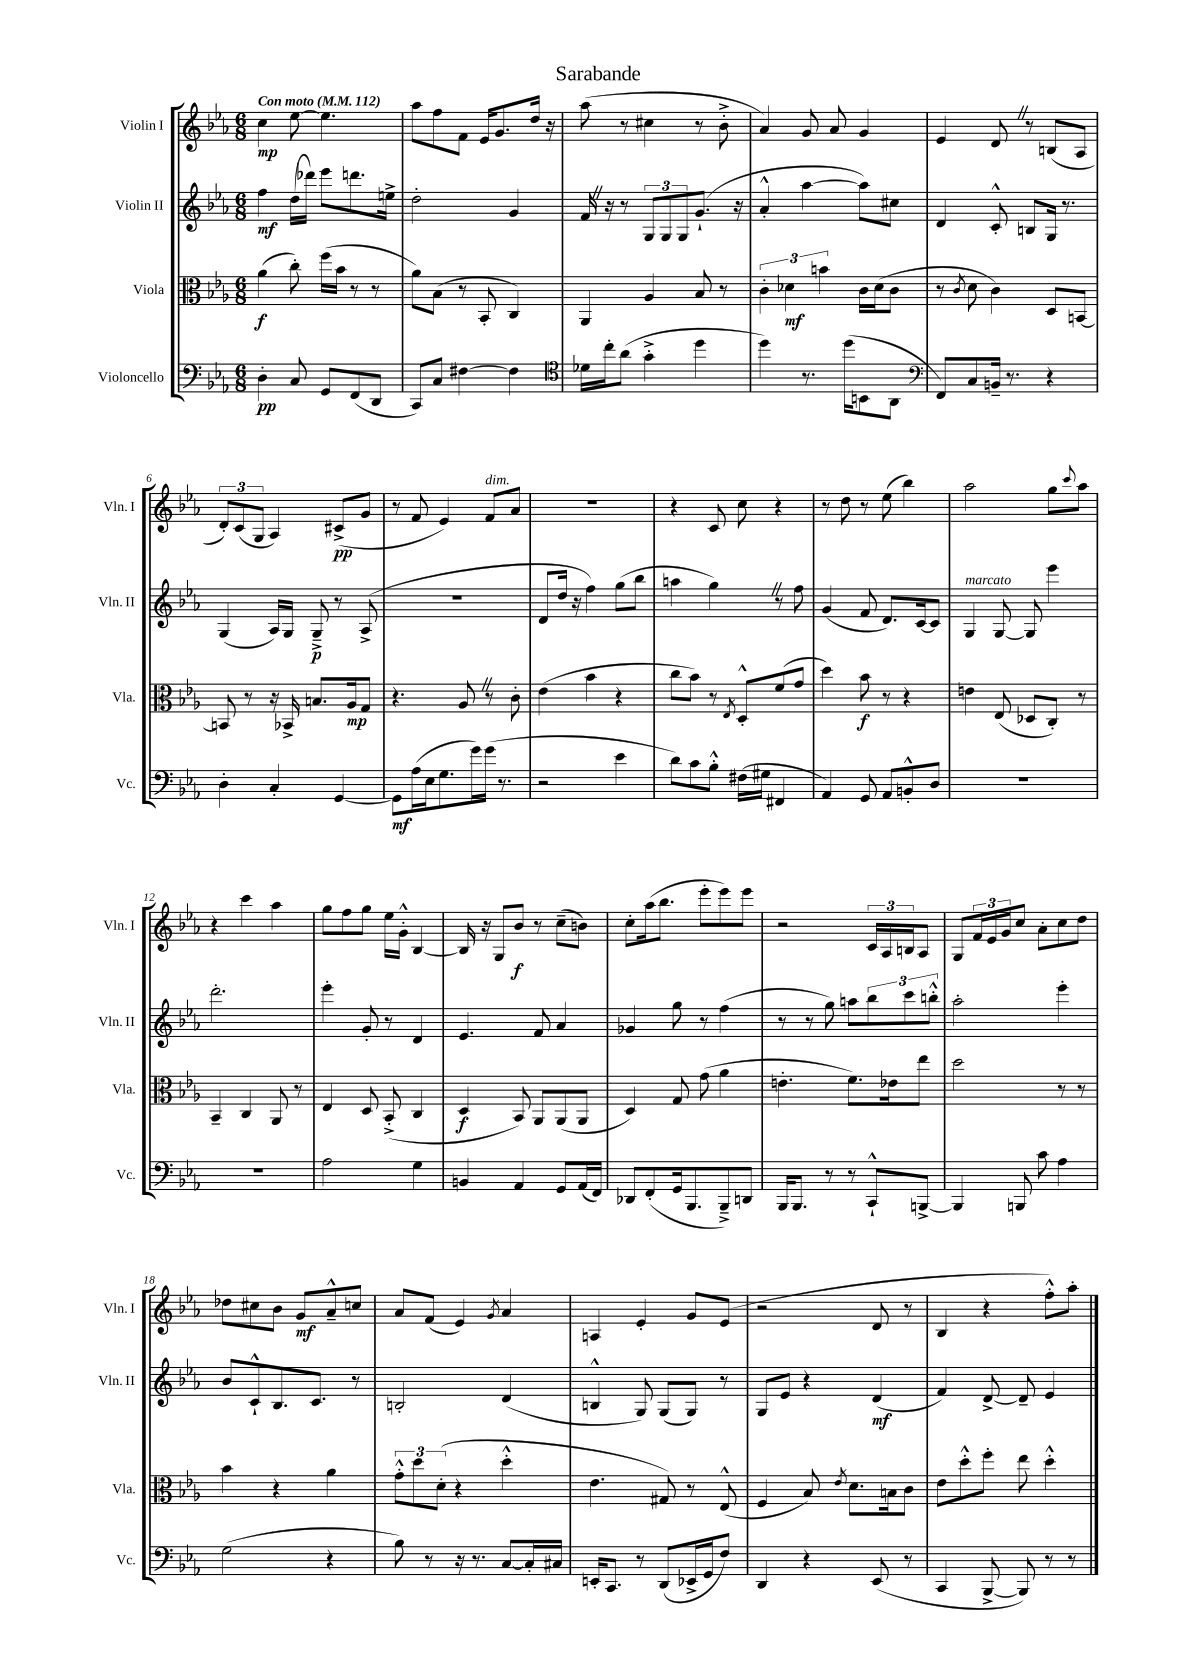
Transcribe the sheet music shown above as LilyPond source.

\header { title = "Sarabande" }
<<
\new StaffGroup <<
\new Staff = "s0" \with { instrumentName = "Violin I" shortInstrumentName = "Vln. I" } {
    \clef treble \key ees \major \numericTimeSignature \time 6/8 \tempo "Con moto" 4 = 112
    c''4\mp ees''8~ ees''4. |
    aes''8 f''8 f'8 ees'16 g'8. d''16 r16 |
    aes''8( r8 cis''4 r8 bes'8-.-> |
    aes'4) g'8 aes'8 g'4 |
    ees'4 d'8 \once \override BreathingSign.text = \markup { \musicglyph "scripts.caesura.straight" } \breathe r8 b8( aes8 |
    \tuplet 3/2 { d'8-.) c'8( g8 } aes4) cis'8->\pp( g'8 |
    r8 f'8 ees'4) f'8^\markup { \italic "dim." } aes'8 |
    R2. |
    r4 c'8 c''8 r4 |
    r8 d''8 r8 ees''8( bes''4) |
    aes''2 g''8 \appoggiatura { c'''8 } aes''8 |
    r4 c'''4 aes''4 |
    g''8 f''8 g''8 ees''16 g'16-.-^ bes4~ |
    bes16 r16 g8 bes'8\f r8 c''8--( b'8) |
    c''8-. aes''16( bes''8. ees'''8-. ees'''8) ees'''8 |
    r2 \tuplet 3/2 { c'16 aes16 b16 } aes8 |
    g8 \tuplet 3/2 { f'16 ees'16 g'16 } c''8 aes'8-. c''8 d''8 |
    des''8 cis''8 bes'8 g'8\mf aes'8---^ c''8 |
    aes'8 f'8( ees'4) \acciaccatura { g'8 } aes'4 |
    a4 ees'4-. g'8 ees'8( |
    r2 d'8 r8 |
    bes4 r4 f''8-.-^) aes''8-. \bar "|." |
}
\new Staff = "s1" \with { instrumentName = "Violin II" shortInstrumentName = "Vln. II" } {
    \clef treble \key ees \major \numericTimeSignature \time 6/8
    f''4\mf d''16( des'''16) ees'''8 d'''8. e''16-> |
    d''2-. g'4 |
    f'16 \once \override BreathingSign.text = \markup { \musicglyph "scripts.caesura.straight" } \breathe r16 r8 \tuplet 3/2 { g8 g8 g8 } g'8.-!( r16 |
    aes'4-.-^ aes''4~ aes''8) cis''8 |
    d'4 c'8-.-^ b8 g16 r8. |
    g4( aes16) g16 g8--->\p r8 aes8->( |
    R2. |
    d'8 d''16 r16 f''4) g''8( bes''8 |
    a''4 g''4) \once \override BreathingSign.text = \markup { \musicglyph "scripts.caesura.straight" } \breathe r8 f''8 |
    g'4( f'8 d'8.) c'16~ c'8 |
    g4^\markup { \italic "marcato" } g8~ g8 ees'''4 |
    d'''2.-. |
    ees'''4-. g'8-. r8 d'4 |
    ees'4. f'8 aes'4 |
    ges'4 g''8 r8 f''4( |
    r8 r8 g''8) a''8 \tuplet 3/2 { bes''8 c'''8 b''8-.-^ } |
    aes''2-. ees'''4-. |
    bes'8 c'8-!-^ bes8. c'8. r8 |
    b2-. d'4( |
    b4-^ g8) g8( g8) r8 |
    g8 ees'8 r4 d'4\mf( |
    f'4) d'8~-> d'8-- ees'4 \bar "|." |
}
\new Staff = "s2" \with { instrumentName = "Viola" shortInstrumentName = "Vla." } {
    \clef alto \key ees \major \numericTimeSignature \time 6/8
    aes'4\f( c''8-.) f''16( bes'16 r8 r8 |
    aes'8) bes8( r8 bes,8-. c4) |
    aes,4 aes4 bes8 r8 |
    \tuplet 3/2 { c'4-. des'4\mf b'4 } c'16 des'16( c'8 |
    r8 \acciaccatura { c'8 } d'8 c'4) d8 b,8~ |
    b,8 r8 r16 bes,16-> b8. aes16\mp g8 |
    r4. aes8 \once \override BreathingSign.text = \markup { \musicglyph "scripts.caesura.straight" } \breathe r8 c'8-. |
    ees'4( bes'4 r4 |
    c''8 bes'8) r8 \acciaccatura { ees8 } d8-.-^ f'8( g'8 |
    d''4) bes'8\f r8 r4 |
    e'4 ees8( des8 c8-.) r8 |
    bes,4-- c4 aes,8 r8 |
    ees4 d8 bes,8-.->( c4 |
    d4\f bes,8) aes,8 aes,8( aes,8 |
    d4) g8 g'8( aes'4 |
    e'4.-. f'8.) ees'16 ees''8 |
    d''2 r8 r8 |
    bes'4 r4 aes'4 |
    \tuplet 3/2 { g'8-.-^ d''8 d'8-.( } r4 d''4-.-^ |
    ees'4. gis8) r8 ees8-^( |
    f4 bes8) \acciaccatura { ees'8 } d'8. b16 c'8 |
    ees'8 d''8-.-^ f''8-. ees''8 d''4-.-^ \bar "|." |
}
\new Staff = "s3" \with { instrumentName = "Violoncello" shortInstrumentName = "Vc." } {
    \clef bass \key ees \major \numericTimeSignature \time 6/8
    d4-.\pp c8 g,8 f,8( d,8 |
    c,8) c8 fis4~ fis4 |
    \clef tenor des'16 c''16-. aes'8( g'4-.-> d''4 |
    d''4) r8. d''16( b,8 aes,8 |
    \clef bass f,8) c8 b,16-- r8. r4 |
    d4-. c4-. g,4~ |
    g,8\mf aes16( ees16 g8. g'16) g'16( r8. |
    r2 ees'4 |
    d'8) c'8 bes8-.-^ fis16( gis16 fis,4 |
    aes,4) g,8 aes,8 b,8-.-^ d8 |
    R2. |
    R2. |
    aes2 g4 |
    b,4 aes,4 g,8 aes,16( f,16) |
    des,8 f,8-.( g,16 bes,,8. bes,,8--->) d,8 |
    bes,,16 bes,,8. r8 r8 c,8-!-^ b,,8~-> |
    b,,4 b,,8 c'8 aes4 |
    g2( r4 |
    bes8) r8 r16 r8. c8~ c16-. cis16 |
    e,16-. c,8. r8 d,8( ees,16-> g,16 f8) |
    d,4 r4 ees,8( r8 |
    c,4 bes,,8~-> bes,,8) r8 r8 \bar "|." |
}
>>
>>
